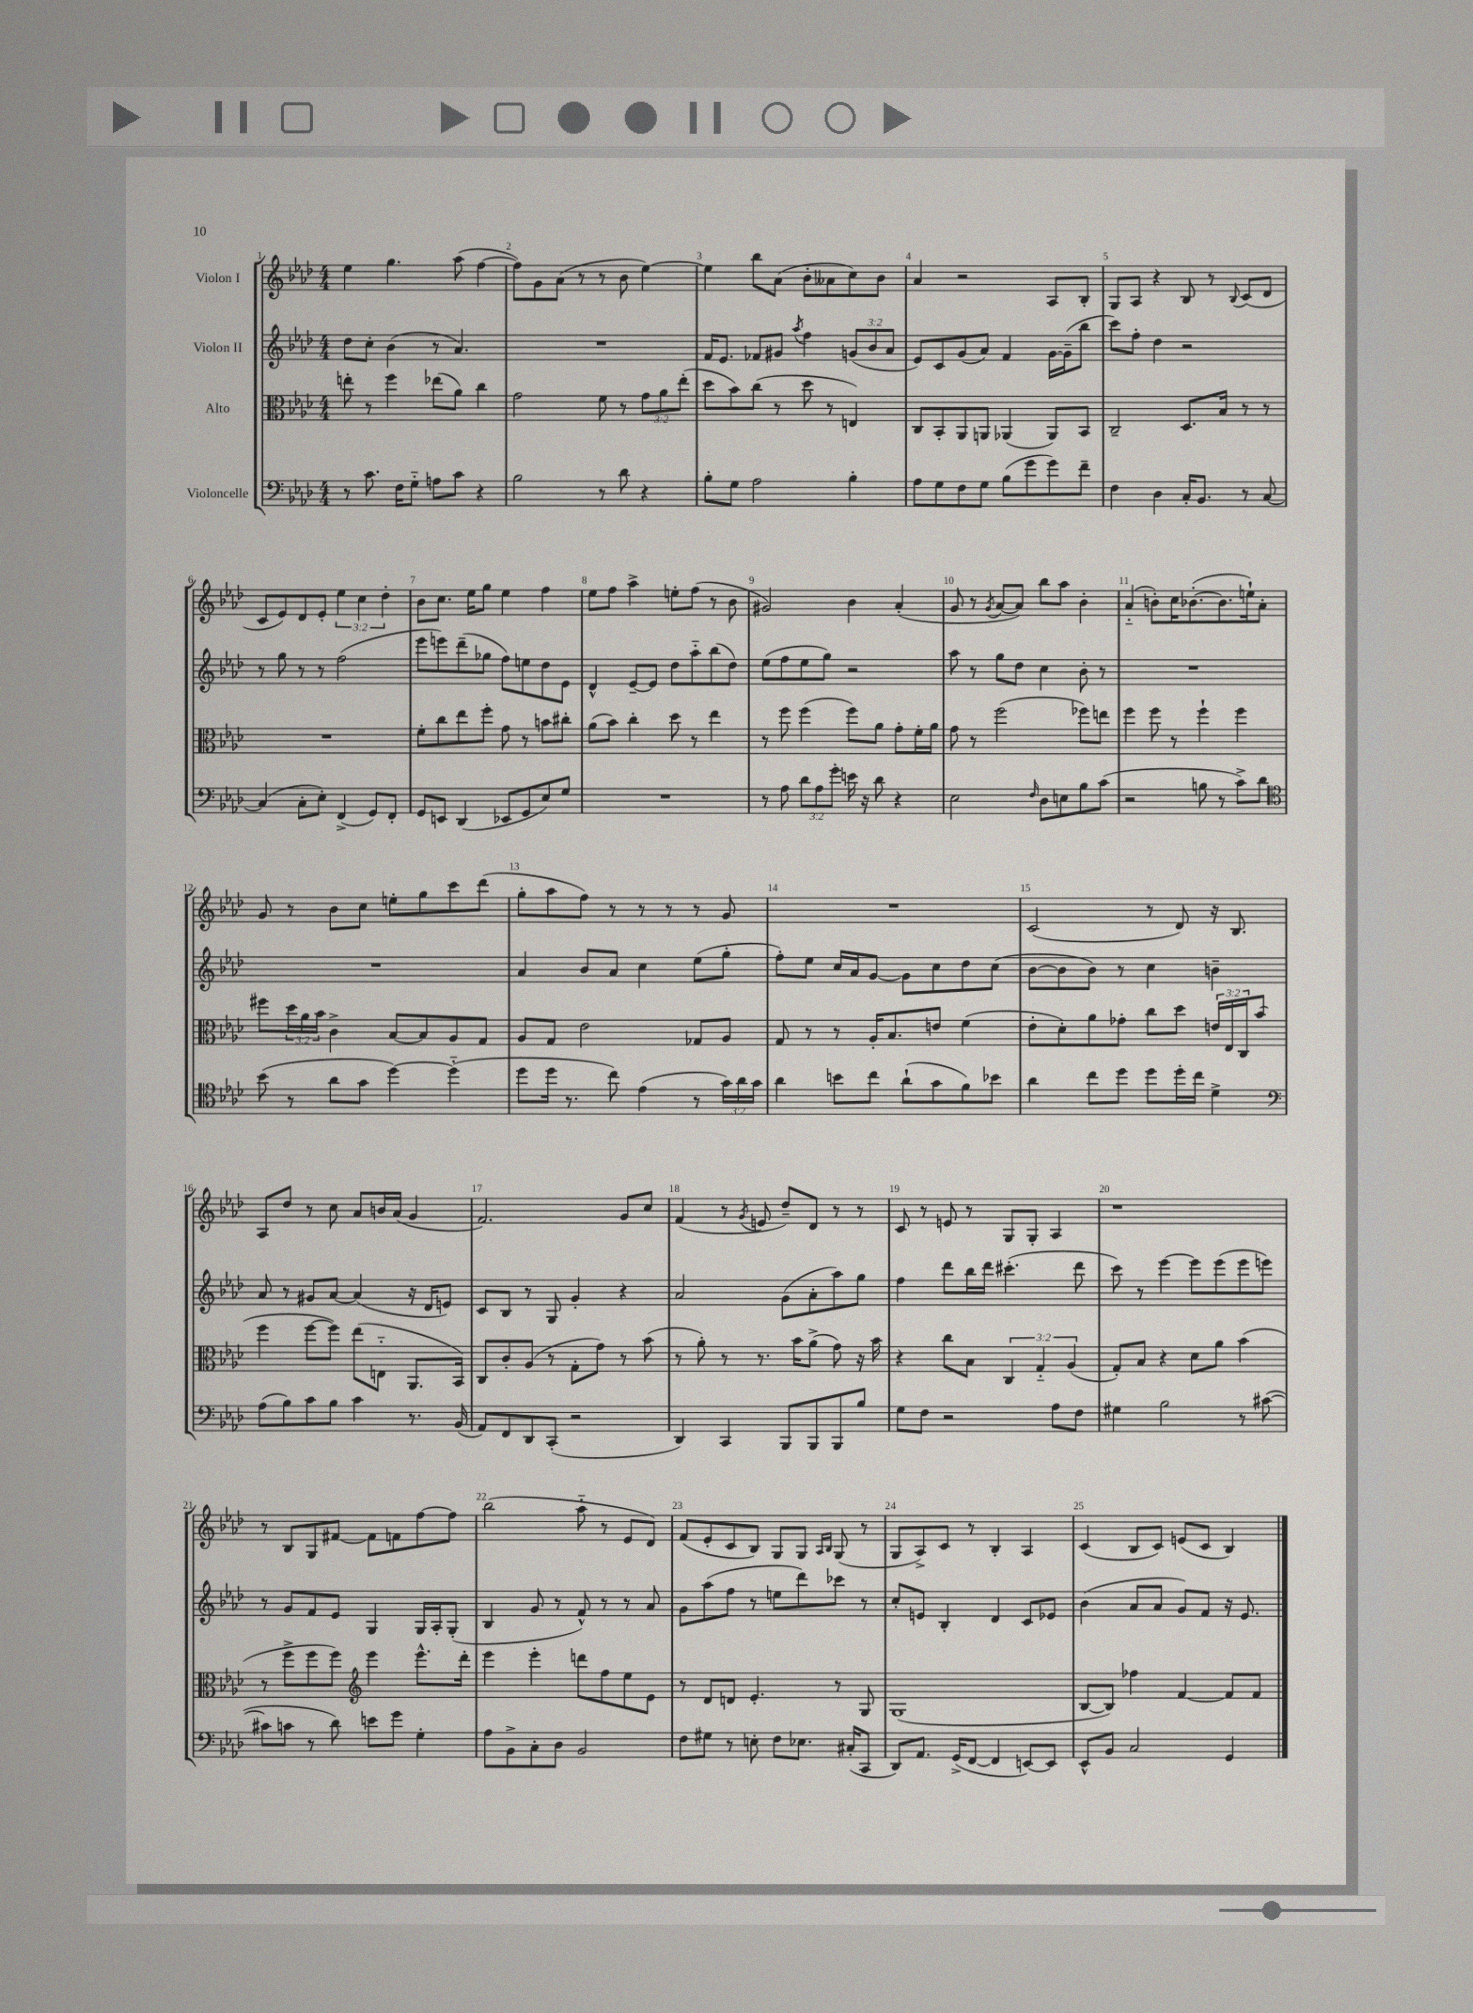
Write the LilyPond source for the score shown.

<<
\new StaffGroup <<
\new Staff = "s0" \with { instrumentName = "Violon I" } {
    \clef treble \key aes \major \numericTimeSignature \time 4/4 \override Staff.TupletNumber.text = #tuplet-number::calc-fraction-text
    ees''4 g''4. aes''8( f''4~ |
    f''8) g'8 aes'8( r8 r8 bes'8 ees''4~) |
    ees''4 bes''8 aes'8( bes'8-. aeses'8 c''8) bes'8 |
    aes'4 r2 aes8 bes8-. |
    g8 aes8 r4 bes8 r8 \appoggiatura { bes8 } c'8( des'8 |
    c'8 ees'8) des'8 ees'8-. \tuplet 3/2 { ees''4 c''4 des''4-. } |
    bes'8 c''8. ees''16 g''8 ees''4 f''4 |
    ees''8 f''8 aes''4-> e''8-. f''8( r8 bes'8 |
    gis'2) bes'4 aes'4-.( |
    g'8 r8 \acciaccatura { g'8 } aes'8~ aes'8) bes''8 aes''8 bes'4-. |
    aes'4-_( b'8-.) c''16 bes'8.~-.( bes'8. e''16-!) aes'8-. |
    g'8 r8 bes'8 c''8 e''8-. g''8 c'''8 des'''8( |
    g''8-. aes''8 f''8) r8 r8 r8 r8 g'8 |
    R1 |
    c'2( r8 des'8) r16 bes8. |
    aes8 des''8 r8 c''8 aes'8 b'16 aes'16( g'4 |
    f'2.) g'8 c''8 |
    f'4( r8 \acciaccatura { g'8 } e'8 des''8--) des'8 r8 r8 |
    c'8 r8 e'8 r8 g8 g8-. aes4 |
    r1 |
    r8 bes8 g8 fis'8~ fis'8 f'8 f''8~ f''8 |
    bes''2( aes''8-_ r8 ees'8 des'8) |
    f'8( ees'8-. c'8 bes8) g8 g8 \grace { aes16 bes16 } g8( r8 |
    g8 aes8->) c'8 r8 bes4-. aes4 |
    c'4( bes8 c'8) e'8( c'8 bes4) \bar "|." |
}
\new Staff = "s1" \with { instrumentName = "Violon II" } {
    \clef treble \key aes \major \numericTimeSignature \time 4/4 \override Staff.TupletNumber.text = #tuplet-number::calc-fraction-text
    des''8 c''8-. bes'4( r8 aes'4.) |
    R1 |
    f'16 ees'8. fes'8 gis'8 \acciaccatura { aes''8 } f''4 \tuplet 3/2 { g'8( bes'8 aes'8 } |
    ees'8) c'8 g'8( aes'8) f'4 g'16~ g'16--( bes''8 |
    c'''8) f''8-. des''4 r2 |
    r8 g''8 r8 r8 f''2( |
    ees'''8 e'''8) des'''8--( ges''8 f''8) e''8 des''8 ees'8 |
    des'4-^ ees'8~-- ees'8 des''8 aes''8-_ bes''8( des''8) |
    ees''8( f''8 ees''8 g''8) r2 |
    aes''8 r8 g''8 des''8 c''4 bes'8-. r8 |
    R1 |
    R1 |
    aes'4 bes'8 aes'8 c''4 ees''8( g''8-. |
    f''8-.) ees''8 c''16 aes'16 g'8~ g'8 c''8 des''8 c''8( |
    bes'8~ bes'8 bes'8) r8 c''4 b'4-- |
    aes'8 r8 gis'8 aes'8~ aes'4( r16 des'16 e'8) |
    c'8 bes8 r8 g8 g'4-. r4 |
    aes'2 g'8( aes'8-. aes''8) g''8 |
    f''4 des'''8 bes''16 des'''16 cis'''4.-.( des'''8 |
    c'''8) r8 ees'''4~ ees'''8 ees'''8( ees'''8 e'''8) |
    r8 g'8 f'8 ees'8 g4 g16 aes16-. g8-.( |
    bes4 g'8 r8 f'8-^) r8 r8 aes'8 |
    g'8 aes''8( f''8 r8 e''8 des'''8) ces'''8 r8 |
    c''8-. e'8 bes4-. des'4 c'8 ees'8 |
    bes'4( aes'8 aes'8 g'8) f'8 r16 ees'8. \bar "|." |
}
\new Staff = "s2" \with { instrumentName = "Alto" } {
    \clef alto \key aes \major \numericTimeSignature \time 4/4 \override Staff.TupletNumber.text = #tuplet-number::calc-fraction-text
    e''8-. r8 f''4 ees''8( aes'8) c''4 |
    g'2 f'8 r8 \tuplet 3/2 { g'8 aes'8 ees''8-.( } |
    des''8 bes'8) c''8( r8 des''8 r8 e4) |
    c8 bes,8-. aes,8 a,8 aes,4( aes,8) bes,8 |
    c2-- des8. bes16 r8 r8 |
    R1 |
    f'8-. c''8 ees''8 f''8-. g'8 r8 b'8 cis''8-. |
    aes'8( bes'8) c''4-. des''8 r8 ees''4 |
    r8 f''8 f''4( f''8) aes'8 g'8-. f'16-. aes'16 |
    g'8 r8 f''2( fes''8) e''8 |
    f''4 f''8 r8 f''4-! f''4 |
    fis''8 \tuplet 3/2 { des''16 aes'16 bes'16 } c'4-> bes8~ bes8 aes8 g8 |
    aes8 g8 ees'2 ges8 aes8 |
    g8 r8 r8 aes16-. bes8. e'8 f'4( |
    ees'8-. des'8-.) aes'8 ges'8-. c''8 des''8 \tuplet 3/2 { e'16 ees16 c16 } bes'8( |
    f''4 f''8~ f''8) ees''8( e8-_ aes,8. bes,16) |
    c8 c'8-. aes8( r8 g8-. g'8) r8 bes'8( |
    r8 aes'8-.) r8 r8. bes'16 aes'8->( g'8) r16 bes'16 |
    r4 c''8 bes8 \tuplet 3/2 { c4 g4-_ aes4( } |
    g8-.) bes8 r4 des'8 aes'8 bes'4( |
    r8 f''8-> f''8 f''8) \clef treble ees'''4 ees'''8.-^ des'''16-. |
    ees'''4 ees'''4-. d'''8 f''8 ees''8 ees'8 |
    r8 des'8 d'8 ees'4.-. r8 g8 |
    g1( |
    bes8~ bes8) fes''4 f'4~ f'8 f'8 \bar "|." |
}
\new Staff = "s3" \with { instrumentName = "Violoncelle" } {
    \clef bass \key aes \major \numericTimeSignature \time 4/4 \override Staff.TupletNumber.text = #tuplet-number::calc-fraction-text
    r8 c'8. f16 g8-_ a8 c'8 r4 |
    bes2 r8 des'8 r4 |
    bes8-. g8 aes2 bes4-. |
    aes8 g8 f8 g8 bes8( g'8 g'8) f'8-- |
    f4 des4 c16-. bes,8. r8 c8~ |
    c4( c8-. ees8-.) f,4->( g,8) f,8-. |
    g,8 e,8 des,4( ees,8 g,8 ees8) g8 |
    R1 |
    r8 aes8 \tuplet 3/2 { des'8 aes8 g'8-. } e'16 r16 des'8 r4 |
    ees2 \grace { f16 } des8 e8 bes8 c'8( |
    r2 b8 r8 c'8->) des'8 |
    \clef tenor bes'8( r8 aes'8 g'8 des''4~) des''4-_( |
    des''8 des''16 r8. c''8) ees'4( r8 \tuplet 3/2 { g'16) aes'16 g'16 } |
    aes'4 b'8 c''8 aes'8-!( g'8 f'8) bes'8 |
    aes'4 c''8 des''8 des''8 des''16-. c''16 des'4-> |
    \clef bass aes8( bes8) c'8 bes8 c'4 r8. bes,16( |
    aes,8) f,8 des,8 c,8-.( r2 |
    des,4) c,4 bes,,8 bes,,8 bes,,8 bes8 |
    g8 f8 r2 aes8 f8 |
    gis4 bes2 r8 cis'8~( |
    cis'8 c'8 r8 des'8) e'8 g'8 g4-. |
    aes8 bes,8-> c8-. des8 bes,2 |
    f8 gis8 r8 e8-. f8 ees8. cis16-.( c,8 |
    des,8) aes,8. g,16->( f,8~ f,4 e,8~) e,8 |
    ees,8-^ bes,8 c2 g,4 \bar "|." |
}
>>
>>
\layout { \context { \Score \override BarNumber.break-visibility = ##(#f #t #t) barNumberVisibility = #all-bar-numbers-visible } }
